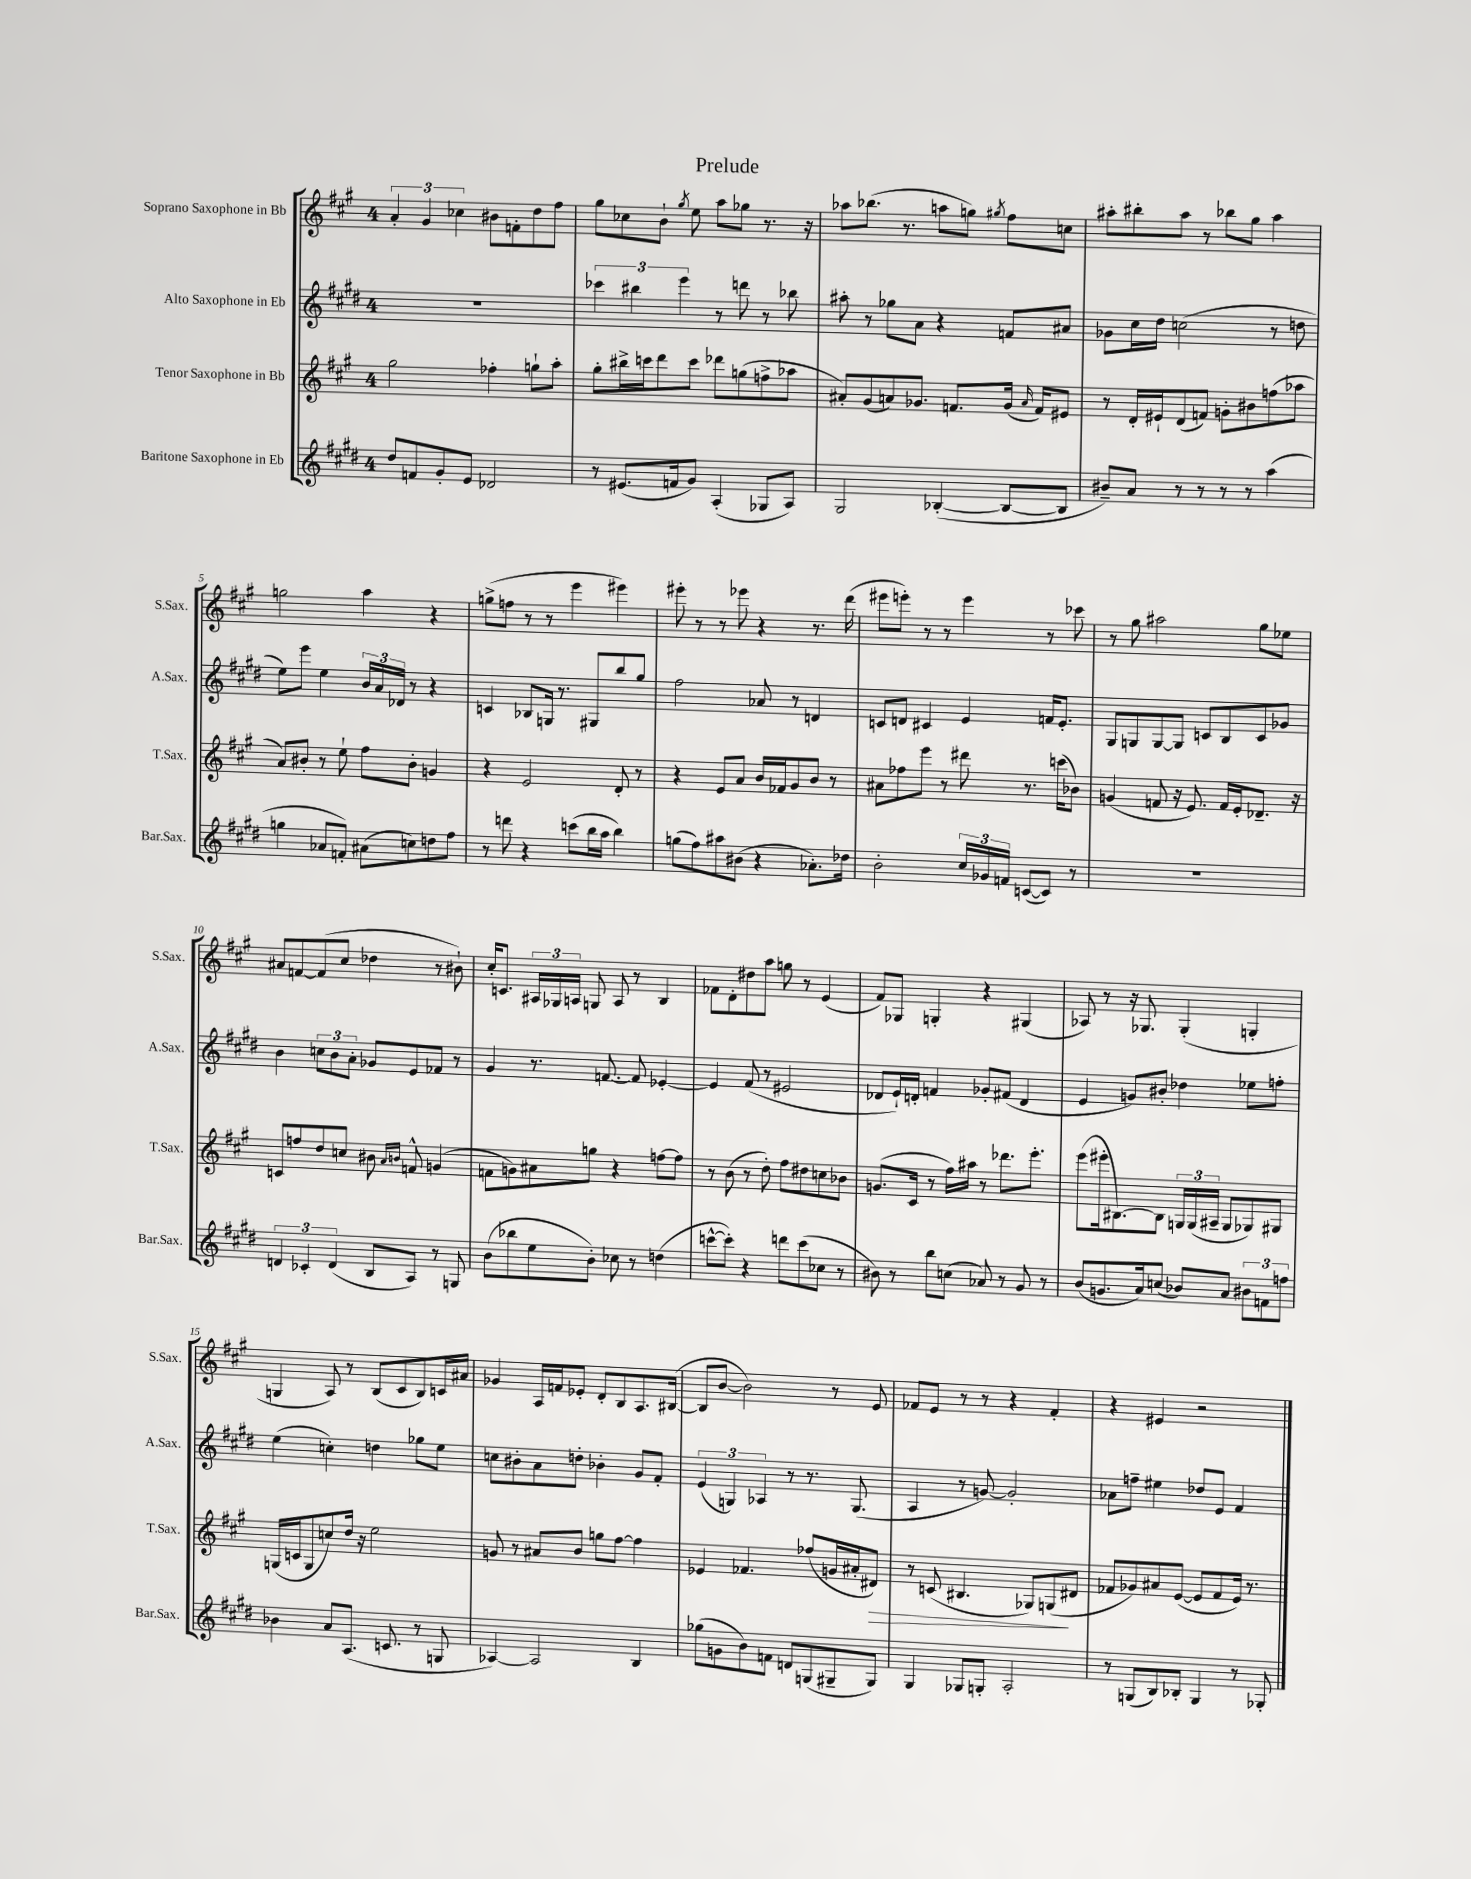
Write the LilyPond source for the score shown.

\header { title = "Prelude" }
<<
\new StaffGroup <<
\new Staff = "s0" \with { instrumentName = "Soprano Saxophone in Bb" shortInstrumentName = "S.Sax." } {
    \clef treble \key a \major \once \override Staff.TimeSignature.style = #'single-digit \time 4/4
    \autoBeamOff \tuplet 3/2 { a'4-. gis'4 ces''4 } bis'8[ f'8-. d''8 fis''8] |
    gis''8[ ces''8 b'8]-! \acciaccatura { gis''8 } e''8 a''8[ ges''8] r8. r16 |
    aes''8[ bes''8.]( r8. a''8[ g''8]) \acciaccatura { gis''8 } fis''8[ c''8] |
    ais''8[-. bis''8-. ais''8] r8 bes''8[ gis''8] ais''4 |
    g''2 a''4 r4 |
    g''8[->( f''8] r8 r8 e'''4 eis'''4) |
    eis'''8-. r8 r8 ees'''8 r4 r8. d'''16( |
    eis'''8[ e'''8]-.) r8 r8 e'''4 r8 ces'''8 |
    r8 gis''8 ais''2 gis''8[ ees''8] |
    ais'8[ f'8~ f'8( cis''8] des''4 r8 bis'8-!) |
    cis''16[-. c'8.] \tuplet 3/2 { ais16[ ges16 a16] } g8 a8 r8 b4 |
    fes'8[ d'8-. dis''8 a''8] g''8 r8 e'4( |
    fis'8[) ges8] g4-. r4 gis4( |
    aes8) r8 r16 ges8. ges4-.( g4-. |
    g4 a8) r8 b8[( cis'8 b8) c'16 ais'16] |
    ges'4 a16[ f'16 ees'8]-. d'8[-. b8 a8. bis16]~( |
    bis8[ b'8]~ b'2) r8 e'8 |
    fes'8[ e'8] r8 r8 r4 fes'4-. |
    r4 eis'4 r2 \bar "|." |
}
\new Staff = "s1" \with { instrumentName = "Alto Saxophone in Eb" shortInstrumentName = "A.Sax." } {
    \clef treble \key e \major \once \override Staff.TimeSignature.style = #'single-digit \time 4/4
    \autoBeamOff R1 |
    \tuplet 3/2 { ces'''4 bis''4 e'''4 } r8 d'''8 r8 bes''8 |
    ais''8-. r8 ges''8[ a'8] r4 f'8[ ais'8] |
    ges'8[ cis''16 dis''16] c''2( r8 d''8 |
    e''8[) e'''8] e''4 \tuplet 3/2 { b'16[ a'16 des'16] } r8 r4 |
    c'4 bes8[ g16] r8. gis8[ b''8 gis''8] |
    fis''2 aes'8 r8 d'4 |
    c'8[ d'8] cis'4 e'4 f'16[ e'8.]-. |
    gis8[ g8 g8~ g8] c'8[ b8 c'8 ges'8] |
    b'4 \tuplet 3/2 { c''8[ b'8 a'8]-. } ges'8[ e'8 fes'8] r8 |
    gis'4 r8. f'8.~ f'8 ees'4~-. |
    ees'4 fis'8( r8 eis'2 |
    des'8[ e'16-!) d'16]-. f'4 ges'8[-. fis'8]( d'4 |
    e'4 g'8[) bis'8]-. des''4 ees''8[ f''8]-. |
    e''4( c''4-.) d''4 ges''8[ e''8] |
    c''8[ bis'8-. a'8 d''8]-. bes'4-. gis'8[ fis'8]-. |
    \tuplet 3/2 { e'4( g4) aes4 } r8 r8. g8.( |
    a4 r8 g'8~) g'2-. |
    aes'8[ f''8]-- eis''4 des''8[ e'8] fis'4 \bar "|." |
}
\new Staff = "s2" \with { instrumentName = "Tenor Saxophone in Bb" shortInstrumentName = "T.Sax." } {
    \clef treble \key a \major \once \override Staff.TimeSignature.style = #'single-digit \time 4/4
    \autoBeamOff gis''2 fes''4-. g''8[-! a''8]-. |
    gis''8[-. bis''16-> c'''16 d'''8 c'''8] des'''8[ g''8( f''8-> aes''8] |
    ais'8[-.) gis'8( a'8) ges'8.] f'8.[ ges'16]( \grace { a'16 } f'16[) eis'8] |
    r8 d'16[-. eis'16-! d'8( f'8]) g'8[-. bis'8 f''8( aes''8] |
    a'8[) bis'8]-. r8 e''8-! fis''8[ bis'8]-. g'4 |
    r4 e'2 d'8-. r8 |
    r4 e'8[ a'8] b'16[ fes'16 gis'8 b'8] r8 |
    ais'8[ fes''8 e'''8] r8 dis'''8 r8. c'''16[( bes'8]) |
    g'4( f'8 r16 e'8.) f'16[ e'16-. des'8.]-- r16 |
    c'8[ f''8 d''8 c''8] bis'8 \grace { a'16[ b'16] } f'8-^ g'4( |
    f'8[ g'8) ais'8 g''8] r4 f''8[~ f''8] |
    r8 b'8( r8 d''8-.) fis''8[ dis''8 c''8 bes'8] |
    g'8.[( cis'16] r8 fis''16[) ais''16] r8 des'''8.[ e'''8.]-. |
    e'''8[( eis'''16-. bis8.~) bis8] \tuplet 3/2 { g16[ g16( ais16]-- } g8[ ges8) gis8] |
    g16[( c'16 g8 c''8) d''16] r16 e''2 |
    g'8 r8 ais'8[ b'8] g''8[ fis''8]~ fis''4 |
    ees'4 fes'4. fes''8[( g'16 ais'16-. dis'8]\>) |
    r8 c'8( bis4. ges8[) g8\!( dis'8] |
    fes'8[ ges'8) ais'8 e'8]~( e'8[ fes'8 e'16]) r8. \bar "|." |
}
\new Staff = "s3" \with { instrumentName = "Baritone Saxophone in Eb" shortInstrumentName = "Bar.Sax." } {
    \clef treble \key e \major \once \override Staff.TimeSignature.style = #'single-digit \time 4/4
    \autoBeamOff dis''8[ f'8 gis'8-. e'8] des'2 |
    r8 eis'8.[( f'16 gis'8]) a4-.( ges8[ a8]) |
    gis2 bes4~-.( bes8[~ bes8] |
    bis'8[--) a'8] r8 r8 r8 r8 a''4( |
    g''4 aes'8[ f'8]-.) ais'8[( c''8) d''8 fis''8] |
    r8 d'''8 r4 c'''8[( b''16 a''16] b''4) |
    g''8[( fis''8) ais''8 bis'8]( r4 aes'8.[-.) des''16] |
    b'2-. \tuplet 3/2 { cis''16[ ges'16 f'16] } c'8[~( c'8]) r8 |
    r1 |
    \tuplet 3/2 { d'4 ces'4-. d'4( } b8[ a8]) r8 g8 |
    b'8[( bes''8 e''8 b'8]-.) ces''8 r8 d''4( |
    c'''8[~-^ c'''8]-.) r4 d'''8[ c'''8( ces''8] r8 |
    bis'8) r8 b''8[ c''8]( aes'8) r8 gis'8 r8 |
    b'8[( g'8. a'16) c''8]( bes'8[) a'8] \tuplet 3/2 { bis'8[ f'8 f''8] } |
    bes'4 a'8[ a8.]( c'8. r8 g8 |
    aes4~) aes2 b4 |
    ges''8[( g'8 b'8) f'8] d'8[ g8( gis8-- gis8]) |
    gis4 ges8[ g8]-. a2-. |
    r8 g8[( b8) bes8]-. g4 r8 ges8-. \bar "|." |
}
>>
>>
